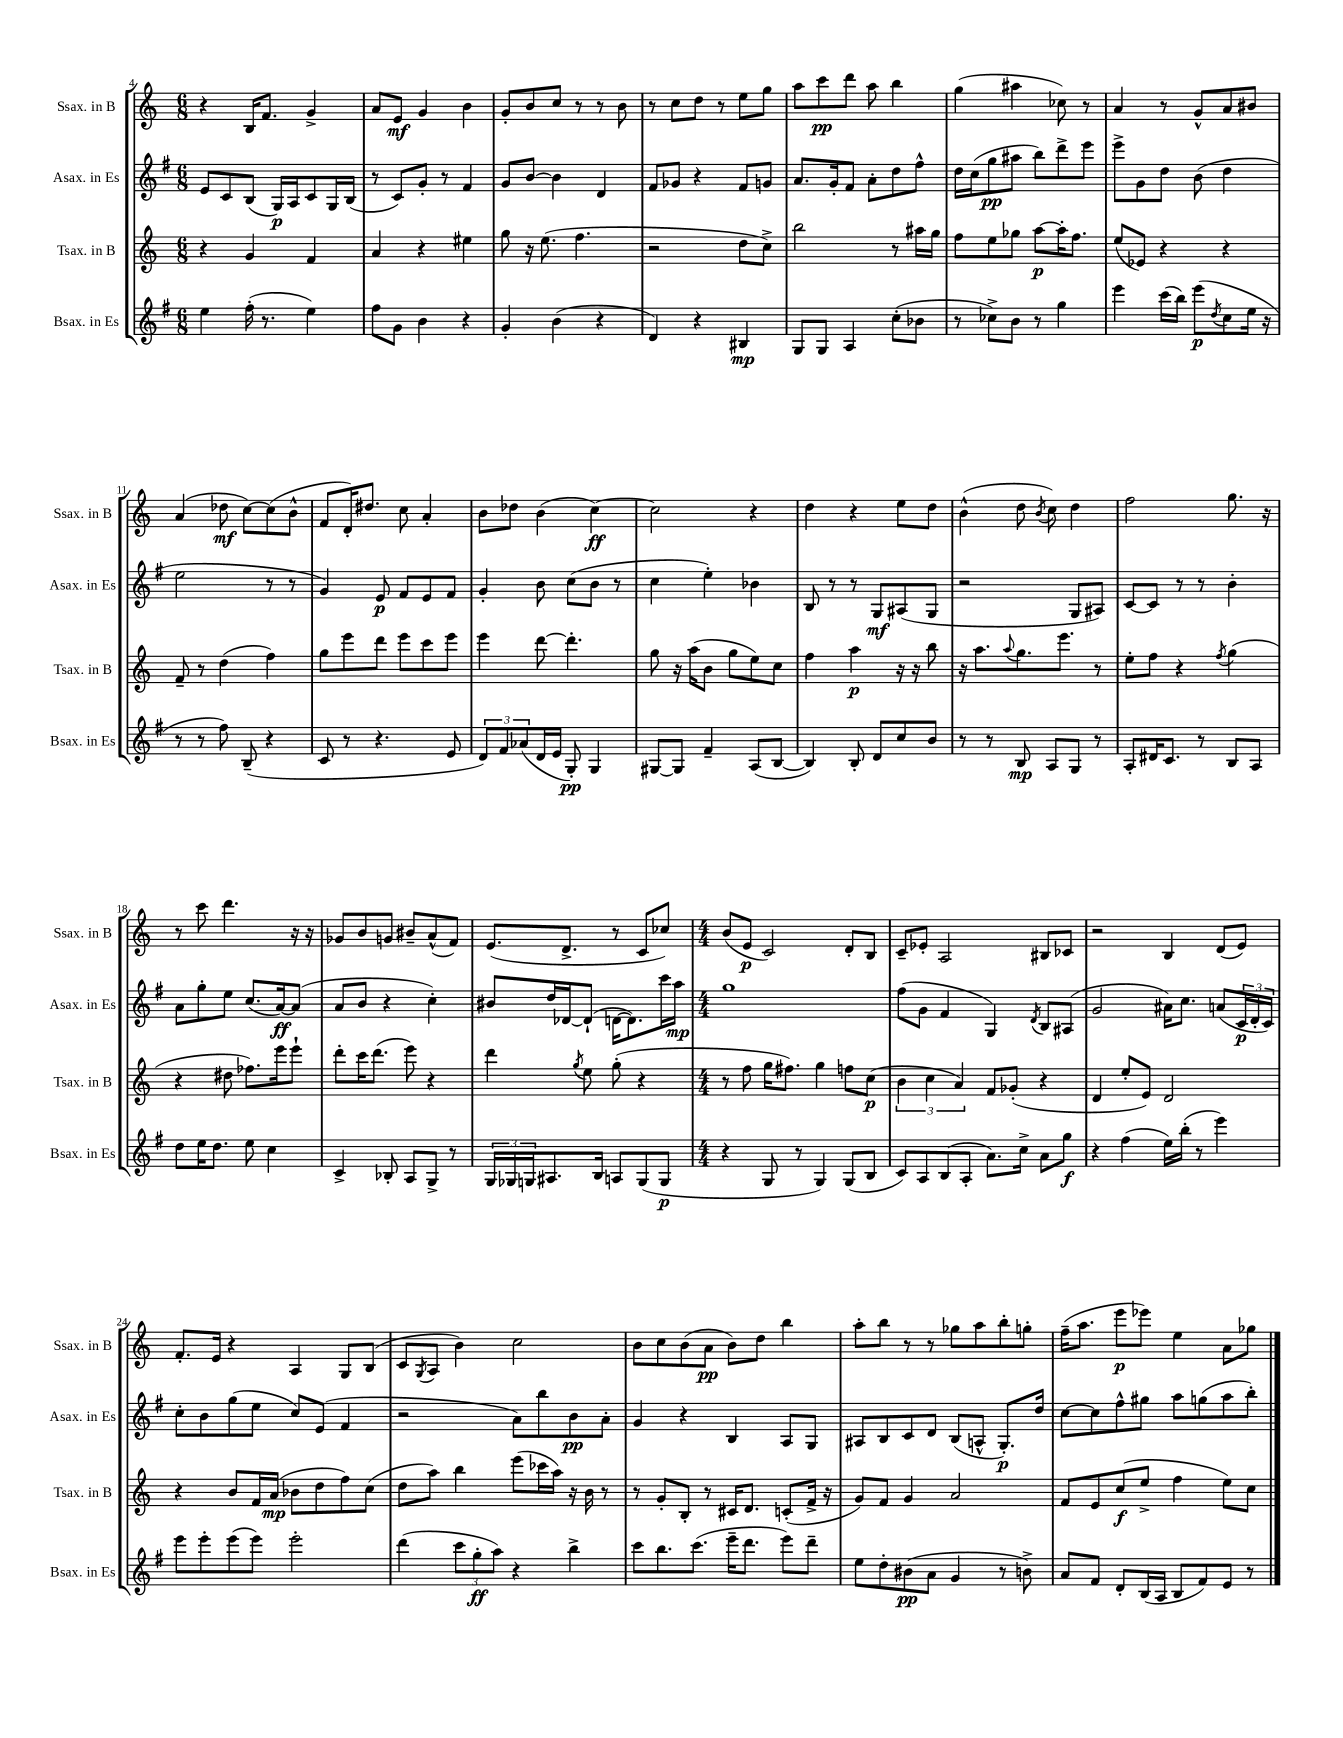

**kern	**kern	**kern	**kern
*staff4	*staff3	*staff2	*staff1
*clefG2	*clefG2	*clefG2	*clefG2
*k[f#]	*k[]	*k[f#]	*k[]
*M6/8	*M6/8	*M6/8	*M6/8
4ee	4r	8e	4r
.	.	8c	.
(16ff#'	4g	(8B	16B
8.r	.	.	8.f
.	.	16G)	.
.	.	16A	.
4ee)	4f	8c	4g^
.	.	16G	.
.	.	(16B	.
=	=	=	=
8ff#	4a	8r	8a
8g	.	8c)	8e
4b	4r	8g'	4g
.	.	8r	.
4r	4ee#	4f#	4b
=	=	=	=
4g'	8gg	8g	8g'
.	16r	[8b	8b
.	(8.ee	.	.
(4b	.	4b]	8cc
.	4.ff	.	8r
4r	.	4d	8r
.	.	.	8b
=	=	=	=
4d)	2r	8f#	8r
.	.	8g-	8cc
4r	.	4r	8dd
.	.	.	8r
4B#	8dd	8f#	8ee
.	8cc^)	8g	8gg
=	=	=	=
8G	2bb	8.a	8aa
8G	.	.	8ccc
.	.	16g'	.
4A	.	8f#	8ddd
.	.	8a'	8aa
(8cc'	8r	8dd	4bb
8b-	16aa#	8ff#^^	.
.	16gg	.	.
=	=	=	=
8r	8ff	16dd	(4gg
.	.	(16cc	.
8cc-^)	8ee	8gg	.
8b	8gg-	8aa#	4aa#
8r	[8aa	8bb)	.
4gg	16aa']	8ddd^	8cc-)
.	8.ff	.	.
.	.	8eee	8r
=	=	=	=
4eee	(8ee	8eee^	4a
.	8e-)	8g	.
(16ccc	4r	8dd	8r
16bb)	.	.	.
(8eee	.	(8b	8g^^
8qdd	.	.	.
8cc	4r	4dd	8a
16ee	.	.	8b#
16r	.	.	.
=	=	=	=
8r	8f~	2ee	(4a
8r	8r	.	.
8ff#)	(4dd	.	8dd-
(8B~	.	.	[8cc)
4r	4ff)	8r	(8cc]
.	.	8r	8b^^
=	=	=	=
8c	8gg	4g)	8f
8r	8eee	.	16d')
.	.	.	8.dd#
4.r	8ddd	8e	.
.	8eee	8f#	8cc
.	8ccc	8e	4a'
8e	8eee	8f#	.
=	=	=	=
12d)	4eee	4g'	8b
12f#	.	.	.
.	.	.	8dd-
(12a-	.	.	.
16d	[8ddd	8b	(4b
16e	.	.	.
8G')	4.ddd']	(8cc	.
4G	.	8b	[4cc)
.	.	8r	.
=	=	=	=
[8G#	8gg	4cc	2cc]
8G#]	16r	.	.
.	(16aa	.	.
4f#~	8b	4ee')	.
.	8gg	.	.
(8A	8ee)	4b-	4r
[8B	8cc	.	.
=	=	=	=
4B])	4ff	8B	4dd
.	.	8r	.
8B'	4aa	8r	4r
8d	.	8G	.
8cc	16r	(8A#	8ee
.	16r	.	.
8b	8bb	8G	8dd
=	=	=	=
8r	16r	2r	(4b^^
.	8.aa	.	.
8r	.	.	.
.	8qqaa	.	.
8B	8.gg	.	8dd
.	.	.	8qb
8A	.	.	8cc)
.	8.eee	.	.
8G	.	8G	4dd
8r	8r	8A#)	.
=	=	=	=
8A'	8ee'	[8c	2ff
16d#	8ff	8c]	.
8.c	.	.	.
.	4r	8r	.
8r	.	8r	.
.	8qff	.	.
8B	(4gg	4b'	8.gg
8A	.	.	.
.	.	.	16r
=	=	=	=
8dd	4r	8a	8r
16ee	.	8gg'	8ccc
8.dd	.	.	.
.	8dd#	8ee	4.ddd
8ee	8.ff-)	(8.cc	.
4cc	.	.	.
.	16eee	[16a)	.
.	8eee`	(8a]	16r
.	.	.	16r
=	=	=	=
4c^	8ddd'	8a	8g-
.	16ccc	8b	8b
.	(8.ddd	.	.
8B-'	.	4r	8g
8A	8eee)	.	8b#~
8G^	4r	4cc')	(8a^^
8r	.	.	8f)
=	=	=	=
24G	4ddd	8b#	(8.e
24G-	.	.	.
24G	.	.	.
8.A#	.	16dd	.
.	.	[16d-	8.d^
.	8qgg	.	.
.	8ee	(8d-`]	.
16B	.	.	.
8A	(8gg'	[16d	8r
.	.	8.d])	.
(8G	4r	.	8c
8G	.	16ccc	8cc-)
.	.	16aa	.
=	=	=	=
*M4/4	*M4/4	*M4/4	*M4/4
4r	8r	1gg	(8b
.	8ff	.	8e
8G	16gg	.	2c)
.	8.ff#)	.	.
8r	.	.	.
4G)	4gg	.	.
(8G	8ff	.	8d'
8B	(8cc	.	8B
=	=	=	=
8c)	6b	(8ff#	8c~
8A	.	8g	8e-'
.	6cc	.	.
(8B	.	4f#	2A
.	6a)	.	.
8A'	.	.	.
8.a)	8f	4G)	.
.	(8g-'	.	.
16cc^	.	.	.
.	.	8qd	.
8a	4r	8B	8B#
8gg	.	(8A#	8c-
=	=	=	=
4r	4d	2g	2r
(4ff#	8ee'	.	.
.	8e)	.	.
16ee)	2d	16a#)	4B
(16bb'	.	8.cc	.
8r	.	.	.
4eee)	.	(8a	(8d
.	.	24c	8e)
.	.	24d'	.
.	.	24c)	.
=	=	=	=
8eee	4r	8cc'	8.f'
8eee'	.	8b	.
.	.	.	16e
(8eee	8b	(8gg	4r
8eee)	16f	8ee	.
.	(16a	.	.
2eee'	8b-	8cc)	4A
.	8dd	(8e	.
.	8ff)	4f#	8G
.	(8cc	.	(8B
=	=	=	=
(4ddd	8dd	2r	8c
.	.	.	8qG
.	8aa)	.	8A
12ccc	4bb	.	4b)
12gg'	.	.	.
12aa)	.	.	.
4r	(8eee	8a)	2cc
.	16ccc-	8bb	.
.	16aa)	.	.
4bb^	16r	8b	.
.	16b	.	.
.	8r	8a'	.
=	=	=	=
8ccc	8r	4g	8b
8.bb	8g'	.	8cc
.	8B'	4r	(8b
(8.ccc	.	.	.
.	8r	.	8a
16eee~	16c#	4B	8b)
8.ddd	8.d	.	.
.	.	.	8dd
8eee)	(8c'	8A	4bb
8ddd~	16f^	8G	.
.	16r	.	.
=	=	=	=
8ee	8g)	8A#	8aa'
8dd'	8f	8B	8bb
(8b#	4g	8c	8r
8a	.	8d	8r
4g	2a	(8B	8gg-
.	.	8A^^	8aa
8r	.	8.G')	8bb'
8b^)	.	.	8gg'
.	.	16dd	.
=	=	=	=
8a	8f	[8cc	(16ff~
.	.	.	8.aa
8f#	8e	8cc]	.
8d'	(8cc	8ff#^^	8eee
(16B	8ee^	8gg#	8eee-)
16A	.	.	.
8B	4ff	8aa	4ee
8f#)	.	(8gg	.
8e	8ee)	8aa	8a
8r	8cc	8bb')	8gg-
==	==	==	==
*-	*-	*-	*-
